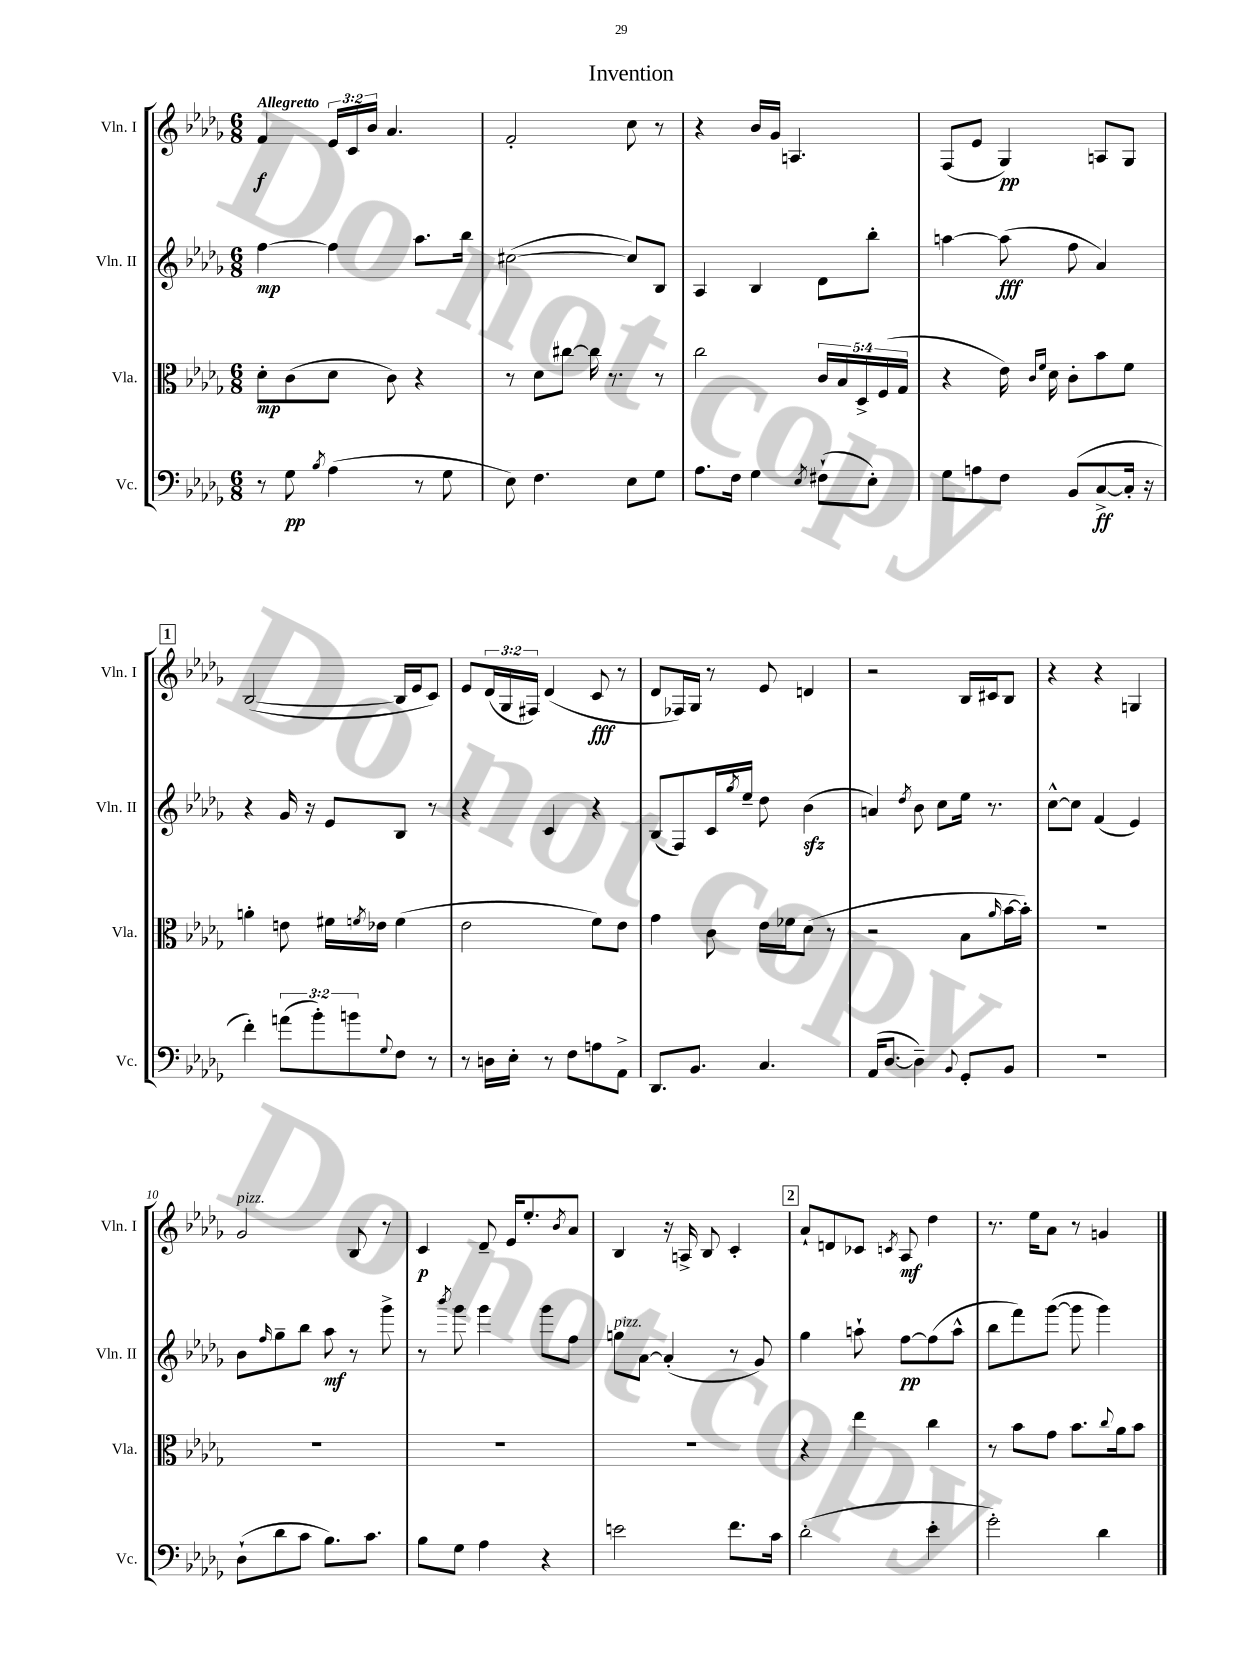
\header { title = "Invention" }
<<
\new StaffGroup <<
\new Staff = "s0" \with { instrumentName = "Vln. I" shortInstrumentName = "Vln. I" } {
    \clef treble \key des \major \numericTimeSignature \time 6/8 \override Staff.TupletNumber.text = #tuplet-number::calc-fraction-text \tempo "Allegretto"
    f'4\f \tuplet 3/2 { ees'16 c'16 bes'16 } aes'4. |
    f'2-. c''8 r8 |
    r4 bes'16 ges'16 a4. |
    f8( ees'8 ges4\pp) a8 ges8 |
    \mark \markup { \box "1" } bes2~( bes16 ees'16 c'8) |
    ees'8 \tuplet 3/2 { des'16( ges16 fis16) } des'4( c'8\fff r8 |
    des'8 fes16) ges16 r8 ees'8 d'4 |
    r2 bes16 cis'16 bes8 |
    r4 r4 g4 |
    ges'2^\markup { \italic "pizz." } bes8 r8 |
    c'4\p des'8-- ees'16 ees''8.-. \acciaccatura { bes'8 } aes'8 |
    bes4 r16 a16-> bes8 c'4-. |
    \mark \markup { \box "2" } aes'8-! d'8 ces'8 \acciaccatura { c'8 } aes8\mf des''4 |
    r8. ees''16 aes'8 r8 g'4 \bar "|." |
}
\new Staff = "s1" \with { instrumentName = "Vln. II" shortInstrumentName = "Vln. II" } {
    \clef treble \key des \major \numericTimeSignature \time 6/8
    f''4~\mp f''4 aes''8. bes''16 |
    cis''2~( cis''8) bes8 |
    aes4 bes4 des'8 bes''8-. |
    a''4~ a''8\fff( f''8 aes'4) |
    \mark \markup { \box "1" } r4 ges'16 r16 ees'8 bes8 r8 |
    r4 c'4 r4 |
    bes8( f8) c'16 \acciaccatura { ges''8 } ees''16-- des''8 bes'4\sfz( |
    a'4) \acciaccatura { des''8 } bes'8 c''8 ees''16 r8. |
    c''8~-^ c''8 f'4( ees'4) |
    bes'8 \grace { f''16 } ges''8-- bes''8 aes''8\mf r8 ges'''8-> |
    r8 \acciaccatura { bes'''8 } ges'''8 ges'''4 ges'''8 f''8 |
    g''8^\markup { \italic "pizz." } aes'8~ aes'4-.( r8 ges'8) |
    \mark \markup { \box "2" } ges''4 a''8-! f''8~\pp f''8( a''8-^ |
    bes''8 f'''8) ges'''8~( ges'''8 ges'''4) \bar "|." |
}
\new Staff = "s2" \with { instrumentName = "Vla." shortInstrumentName = "Vla." } {
    \clef alto \key des \major \numericTimeSignature \time 6/8 \override Staff.TupletNumber.text = #tuplet-number::calc-fraction-text
    des'8-.\mp c'8( des'8 c'8) r4 |
    r8 des'8 cis''8~ cis''16 r8. r8 |
    c''2 \tuplet 5/4 { c'16 bes16 des16-> f16( ges16 } |
    r4 ees'16) \grace { c'16 f'16 } des'16 c'8-. bes'8 f'8 |
    \mark \markup { \box "1" } a'4-. e'8 fis'16 \acciaccatura { f'8 } ees'16 f'4( |
    ees'2 f'8) ees'8 |
    ges'4 c'8 ees'16 fes'16 des'8( r8 |
    r2 bes8 \grace { aes'16 } bes'16~ bes'16-.) |
    R2. |
    R2. |
    R2. |
    R2. |
    \mark \markup { \box "2" } r4 ees''4 c''4 |
    r8 bes'8 ges'8 bes'8. \appoggiatura { c''8 } aes'16 bes'8 \bar "|." |
}
\new Staff = "s3" \with { instrumentName = "Vc." shortInstrumentName = "Vc." } {
    \clef bass \key des \major \numericTimeSignature \time 6/8 \override Staff.TupletNumber.text = #tuplet-number::calc-fraction-text
    r8 ges8\pp \acciaccatura { bes8 } aes4( r8 ges8 |
    ees8) f4. ees8 ges8 |
    aes8. f16 ges4 \acciaccatura { ees8 } fis8-!( ees8-.) |
    ges8 a8 f8 bes,8( c8~->\ff c16-. r16 |
    \mark \markup { \box "1" } f'4-.) \tuplet 3/2 { a'8( bes'8-.) b'8 } \appoggiatura { ges8 } f8 r8 |
    r8 d16 ees16-. r8 f8 a8 aes,8-> |
    des,8. bes,8. c4. |
    aes,16( des8.~ des4--) \appoggiatura { bes,8 } ges,8-. bes,8 |
    R2. |
    des8-!( des'8 c'8 bes8.) c'8. |
    bes8 ges8 aes4 r4 |
    e'2 f'8. c'16 |
    \mark \markup { \box "2" } des'2-.( ees'4-. |
    ges'2-.) des'4 \bar "|." |
}
>>
>>
